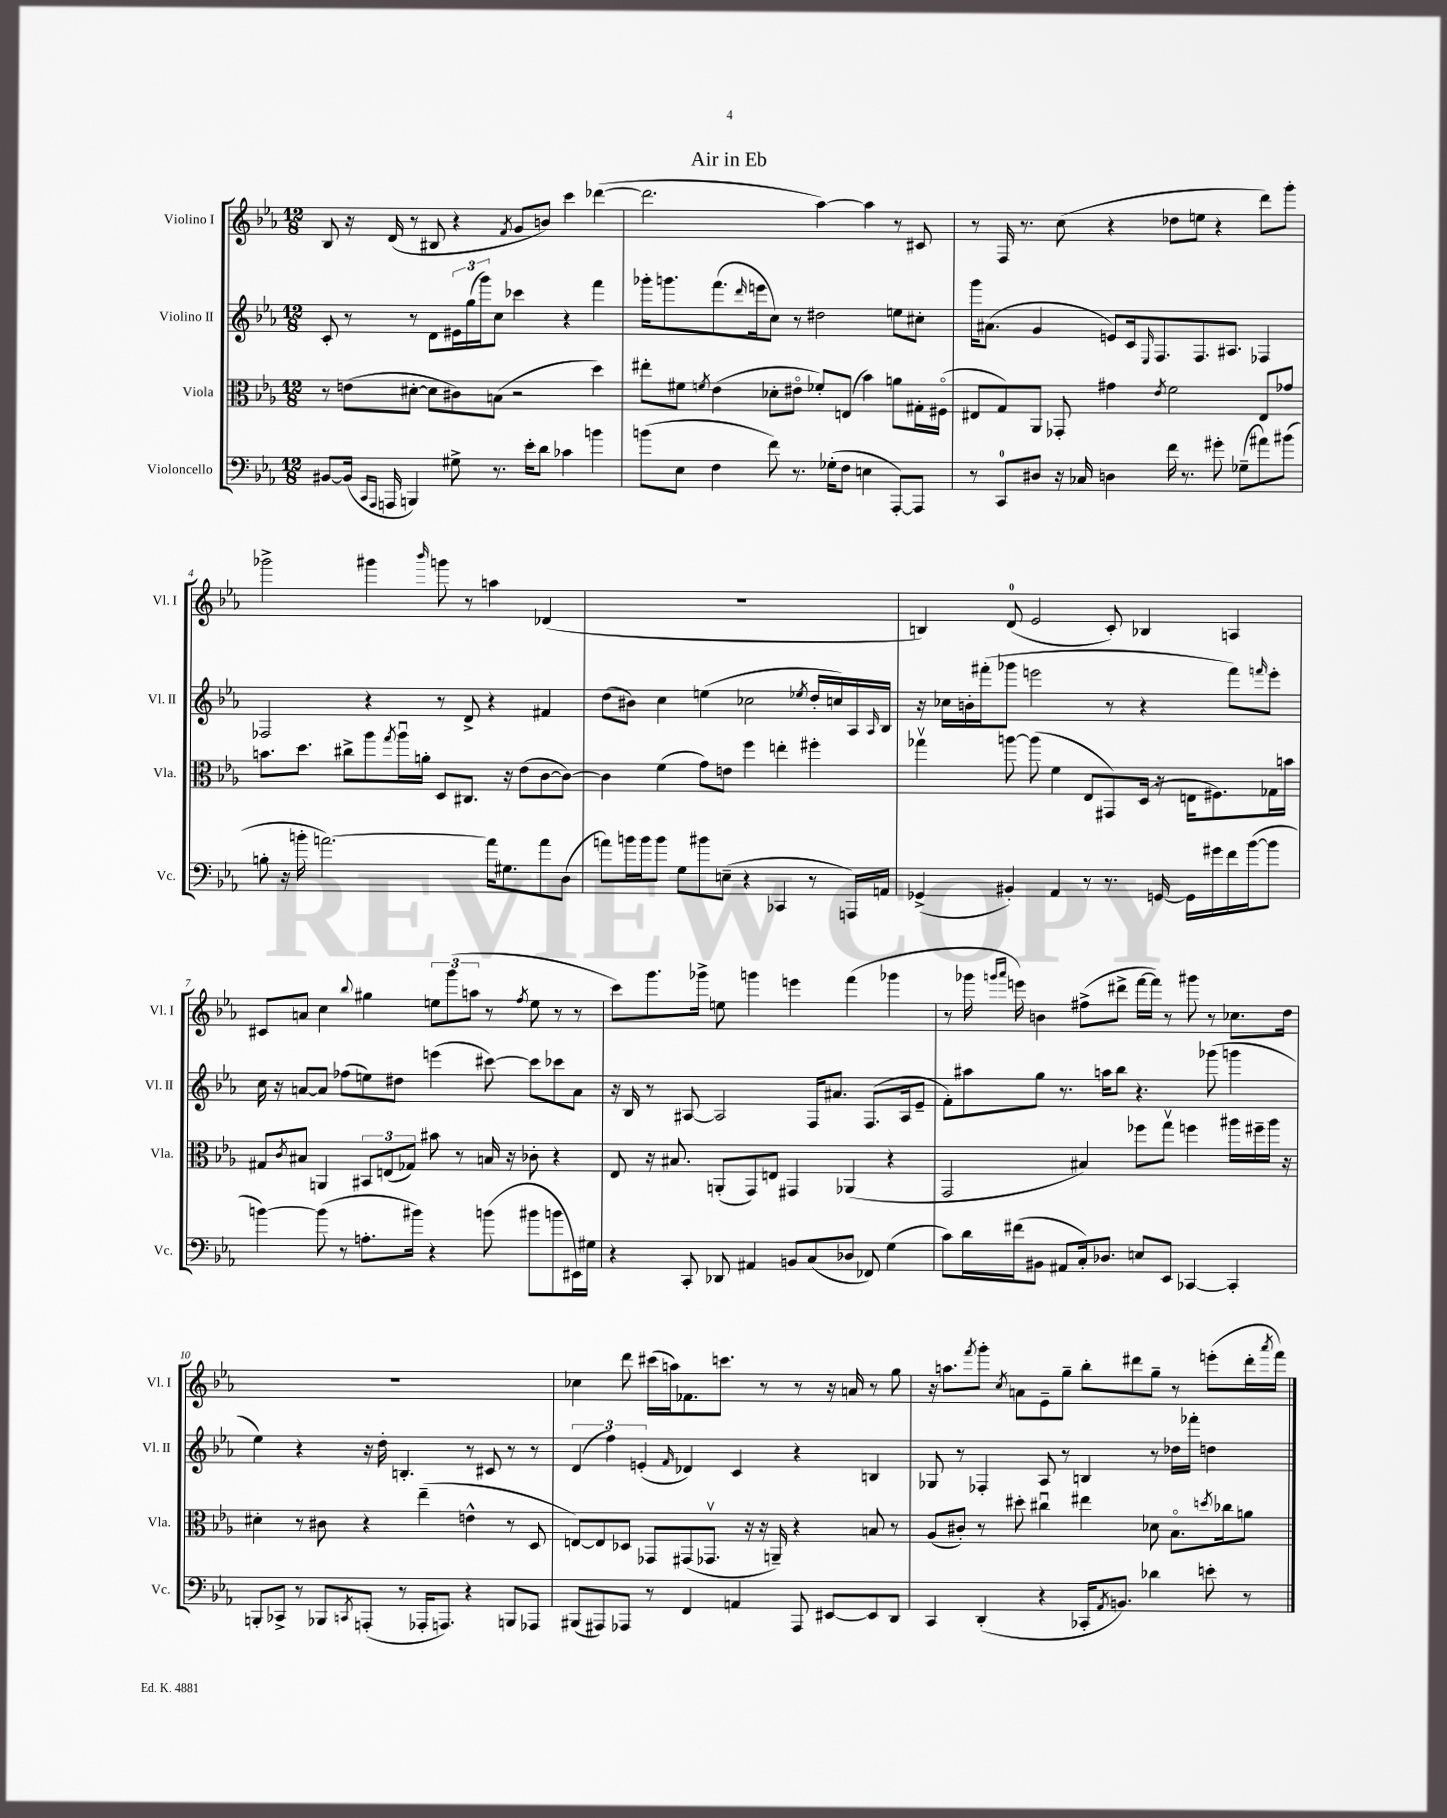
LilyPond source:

\header { title = "Air in Eb" }
<<
\new StaffGroup <<
\new Staff = "s0" \with { instrumentName = "Violino I" shortInstrumentName = "Vl. I" } {
    \clef treble \key ees \major \numericTimeSignature \time 12/8
    bes8 r16 d'16( r8 bis8 r4 \acciaccatura { f'8 } g'8 b'8) c'''4 des'''4~( |
    des'''2. aes''4~) aes''4 r8 cis'8 |
    r8 f16 r8. c''8( r4 des''8 e''8 r4 d'''8) g'''8-. |
    ges'''2-> gis'''4 \grace { bes'''16 } g'''8 r8 a''4 des'4( |
    R1. |
    b4) d'8-0( ees'2 c'8-.) bes4 a4 |
    cis'8 a'8 c''4 \appoggiatura { bes''8 } gis''4 \tuplet 3/2 { e''8 g'''8( a''8 } r8 \acciaccatura { f''8 } e''8 r8 r8 |
    c'''8) g'''8. ges'''16-> e''8 g'''4 e'''4 f'''4( ges'''4 |
    r8 ges'''16 \grace { g'''16 aes'''16 } e'''16) b'4 fis''8->( dis'''8-> f'''16~ f'''16) r8 gis'''8 r8 ces''8. d''16 |
    R1. |
    ces''4 d'''8 cis'''16( a''16) fes'8. c'''8. r8 r8 r16 a'16 r8 g''8 |
    r16 a''8. \acciaccatura { f'''8 } g'''8-. \acciaccatura { c''8 } a'8 ees'8-- g''8-- bes''8-. dis'''8 g''8-- r8 e'''8-.( dis'''16-. \acciaccatura { aes'''8 } f'''16) \bar "|." |
}
\new Staff = "s1" \with { instrumentName = "Violino II" shortInstrumentName = "Vl. II" } {
    \clef treble \key ees \major \numericTimeSignature \time 12/8
    c'8-. r8 r8 d'8 \tuplet 3/2 { eis'16 g''16( g'''16) } c''8 ces'''4 r4 f'''4 |
    ges'''16-. g'''8. f'''8.( \grace { d'''16 } e'''16 c''8) r8 dis''2 e''8 cis''8-. |
    g'''16 ais'8.( g'4 e'8) c'16 \grace { ees16 } f8. f8. ais8. fes4 |
    fes2 r4 r8 d'8-> r4 fis'4 |
    d''8( bis'8) c''4 e''4( ces''2 \acciaccatura { ees''8 } d''16-. c''16) aes16 \grace { aes16 } bes16 |
    r16 ces''16 b'16-. fis'''16-.( ges'''8 e'''2 r8 r4 fis'''8) \grace { f'''16 } e'''8-. |
    c''16 r16 a'8~ a'8 fes''8( e''8) dis''8 e'''4( cis'''8~) cis'''8 ces'''8 a'8 |
    r16 bes16 r8 ais8~ ais2 f16 ais'8. f8.( ais16 ees'8-- |
    f'8-.) ais''8 g''8 r8. a''16 bes''8 r4. ges'''8( g'''4 |
    ees''4) r4 r16 d''16-. b4.-. r8 cis'8 r8 r8 |
    \tuplet 3/2 { d'4( f''4) e'4-.( } \grace { f'16 } des'4) c'4 r4 b4 |
    ges8 r8 fes4-. aes8 r8 b4 r8 des''16 fes'''16-. d''4 \bar "|." |
}
\new Staff = "s2" \with { instrumentName = "Viola" shortInstrumentName = "Vla." } {
    \clef alto \key ees \major \numericTimeSignature \time 12/8
    r8 e'8( dis'8~-. dis'8 cis'8) b8( r2 d''4) |
    eis''8-. fis'8 \acciaccatura { f'8 } ees'4( des'8-. eis'8\flageolet fes'8-.) e8( bes'4) a'8 gis16-. fis16\flageolet( |
    eis8 g8) aes,8 ges,8-. gis'4 \acciaccatura { ees'8 } f'2 eis8 ges'8 |
    b'8. d''8. cis''8-> aes''8 \acciaccatura { g''8 } aes''16\downbow a'16-. d8 cis8. r16 ees'8( c'8~ c'8~) |
    c'4 f'4( g'8) e'8 f''4 e''4-. fis''4-. |
    ges''4\upbow a''8~ a''8( f'4 ees8 gis,8) d16( r16 e16 fis8.) ges16 b'16 |
    gis8 \acciaccatura { c'8 } bis8 a,4 \tuplet 3/2 { bis,8 e8( ges8) } bis'8 r8 b16 r16 ces'8-. r4 |
    ees8 r16 bis8. a,8-.( g,8) e8 gis,4 aes,4( r4 |
    g,2 bis4) fes''8 g''8\upbow f''4 ais''16 fis''16-- ais''16 r16 |
    dis'4-. r8 cis'8 r4 ees''4--( e'4-^ r8 d8 |
    e8~) e8 des8 ges,8 gis,8( ges,8.\upbow r16 r16 a,16--) r4 b8 r8 |
    aes8( cis'8-.) r8 dis''8-. cis''4\downbow eis''4 des'8 bes8.\flageolet \acciaccatura { d''8 } ces''16 a'8 \bar "|." |
}
\new Staff = "s3" \with { instrumentName = "Violoncello" shortInstrumentName = "Vc." } {
    \clef bass \key ees \major \numericTimeSignature \time 12/8
    bis,8~ bis,16( \grace { c,16 aes,,16 } a,,16 b,,4) gis8-> r8. ees'16-. d'8 ces'4 b'4 |
    b'8( ees8 f4 f'8) r8. ges16-.( f8 e4 aes,,8~-.) aes,,8 |
    r8 c,8-0 dis8 r16 ces16 d4 f'16 r8. gis'8-. ges8--( ais'8) bis'8( |
    b8-. r16 b'16-. a'2.~) a'16 gis8. a'8 d8( |
    a'8) b'16 b'16 b'8 g8 bis'8 e8--( r4 ces,4 r8 a,,16) a,16 |
    ges,4->( bis,4-.) aes,4 r8 r8. g,16~ g,16 gis'16 f'16 bes'16~( bes'8 |
    b'4~) b'8( r8 a8.-. bis'16) r4 b'8( bis'8 b'8 eis,16) gis16 |
    r4 c,8-. des,8 ais,4 b,8 c8( des8 fes,8) g4( |
    c'8) d'16 fis'16( bis,8 ais,8 c16-.) des8. e8 ees,8 ces,4~ ces,4-. |
    b,,8-. ces,8-> r8 bes,,8 \acciaccatura { c,8 } a,,8-.( r8 aes,,16-. a,,8.) r4 b,,8 aes,,8 |
    bis,,8( ais,,8) aes,,8 r8 f,4 a,4 aes,,8 eis,8~ eis,8 d,8 |
    c,4 d,4-.( r4 ces,16-. \acciaccatura { aes,8 } b,8.) des'4 e'8-. r8 \bar "|." |
}
>>
>>
